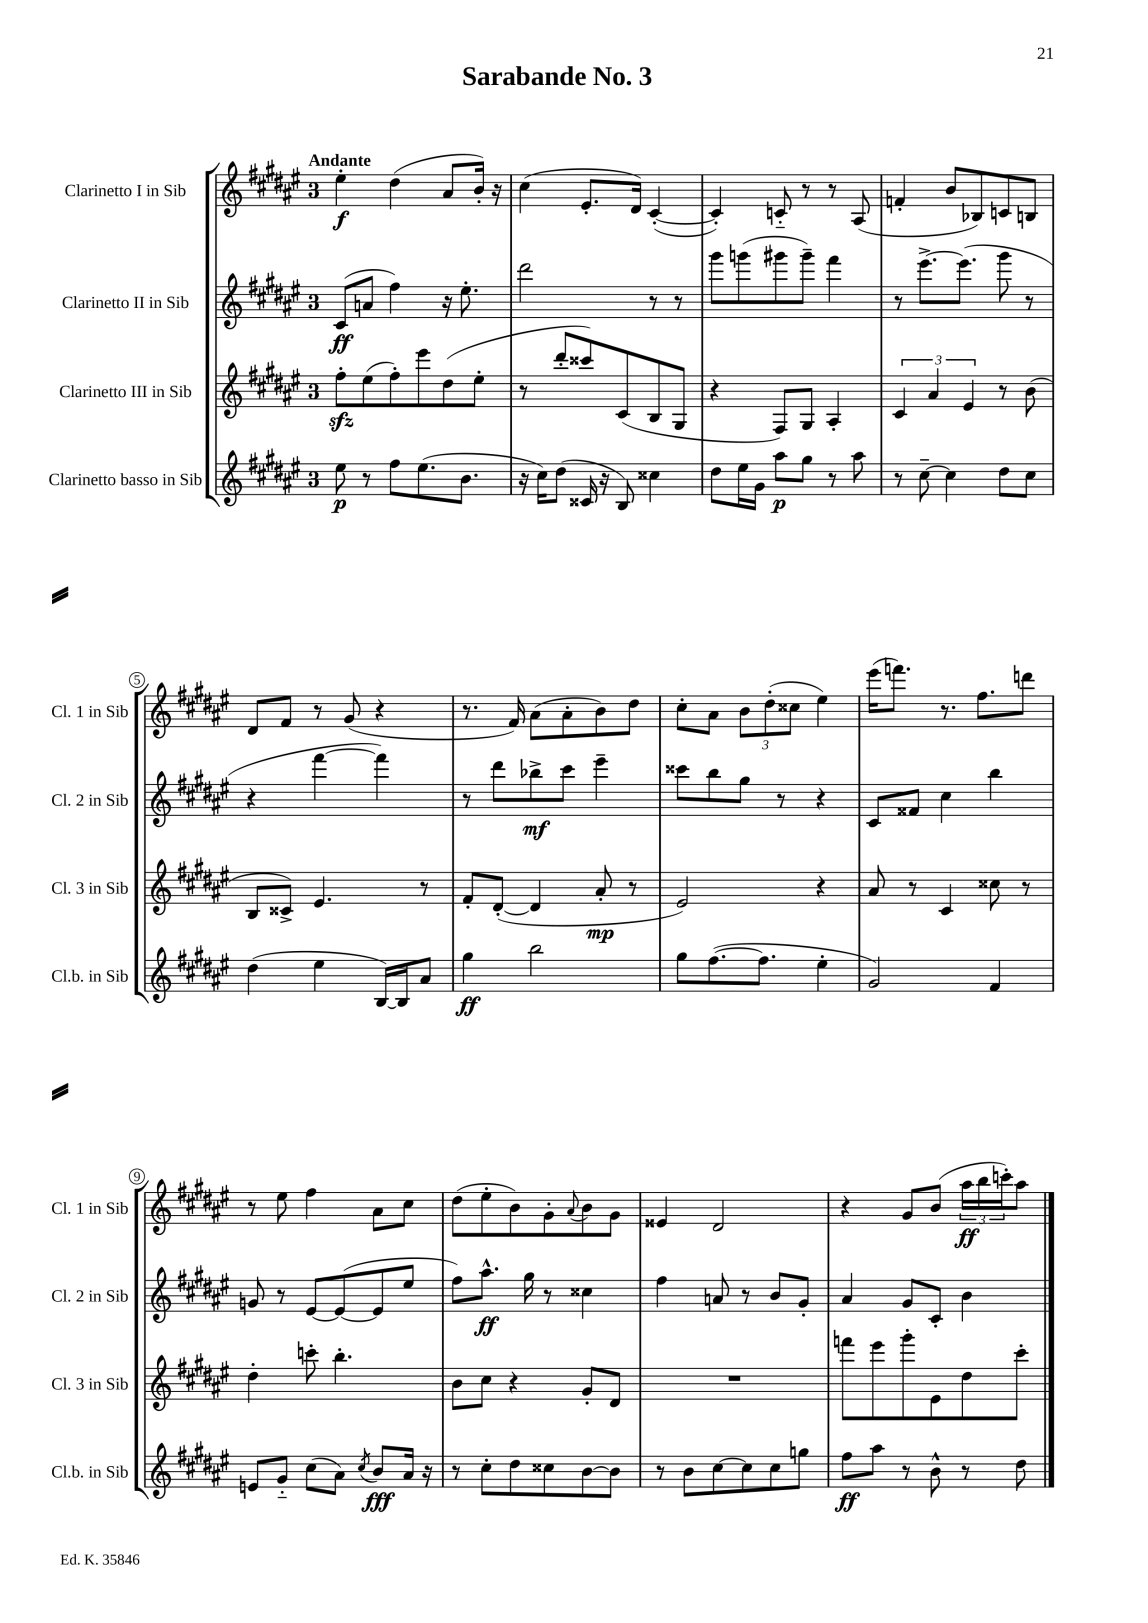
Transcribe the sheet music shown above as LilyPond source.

\header { title = "Sarabande No. 3" }
<<
\new StaffGroup <<
\new Staff = "s0" \with { instrumentName = "Clarinetto I in Sib" shortInstrumentName = "Cl. 1 in Sib" } {
    \clef treble \key fis \major \once \override Staff.TimeSignature.style = #'single-digit \time 3/4 \tempo "Andante"
    eis''4-.\f dis''4( ais'8 b'16-.) r16 |
    cis''4( eis'8.-. dis'16) cis'4~-.( |
    cis'4-.) c'8-_ r8 r8 ais8( |
    f'4-. b'8 bes8) c'8 b8 |
    dis'8 fis'8 r8 gis'8( r4 |
    r8. fis'16) ais'8( ais'8-. b'8) dis''8 |
    cis''8-. ais'8 \tuplet 3/2 { b'8 dis''8-.( cisis''8 } eis''4) |
    eis'''16( f'''8.) r8. fis''8. d'''8 |
    r8 eis''8 fis''4 ais'8 cis''8 |
    dis''8( eis''8-. b'8) gis'8-. \appoggiatura { ais'8 } b'8 gis'8 |
    eisis'4 dis'2 |
    r4 gis'8 b'8( \tuplet 3/2 { ais''16\ff b''16 c'''16-.) } ais''8 \bar "|." |
}
\new Staff = "s1" \with { instrumentName = "Clarinetto II in Sib" shortInstrumentName = "Cl. 2 in Sib" } {
    \clef treble \key fis \major \once \override Staff.TimeSignature.style = #'single-digit \time 3/4
    cis'8\ff( a'8 fis''4) r16 eis''8.-. |
    dis'''2 r8 r8 |
    gis'''8 g'''8( gis'''8 gis'''8--) fis'''4 |
    r8 eis'''8.~-> eis'''8.( gis'''8 r8 |
    r4 fis'''4~ fis'''4) |
    r8 dis'''8 bes''8->\mf cis'''8 eis'''4-- |
    cisis'''8 b''8 gis''8 r8 r4 |
    cis'8 fisis'8 cis''4 b''4 |
    g'8 r8 eis'8~ eis'8~( eis'8 eis''8 |
    fis''8) ais''8.-^\ff gis''16 r8 cisis''4 |
    fis''4 a'8 r8 b'8 gis'8-. |
    ais'4 gis'8 cis'8-. b'4 \bar "|." |
}
\new Staff = "s2" \with { instrumentName = "Clarinetto III in Sib" shortInstrumentName = "Cl. 3 in Sib" } {
    \clef treble \key fis \major \once \override Staff.TimeSignature.style = #'single-digit \time 3/4
    fis''8-.\sfz eis''8( fis''8-.) eis'''8 dis''8( eis''8-. |
    r8 dis'''8-. cisis'''8) cis'8( b8 gis8 |
    r4 fis8) gis8 ais4-. |
    \tuplet 3/2 { cis'4 ais'4 eis'4 } r8 b'8( |
    b8 cisis'8->) eis'4. r8 |
    fis'8-. dis'8~-.( dis'4 ais'8-.\mp r8 |
    eis'2) r4 |
    ais'8 r8 cis'4 cisis''8 r8 |
    dis''4-. c'''8-. b''4.-. |
    b'8 cis''8 r4 gis'8-. dis'8 |
    R2. |
    f'''8 eis'''8 gis'''8-. eis'8 dis''8 cis'''8-. \bar "|." |
}
\new Staff = "s3" \with { instrumentName = "Clarinetto basso in Sib" shortInstrumentName = "Cl.b. in Sib" } {
    \clef treble \key fis \major \once \override Staff.TimeSignature.style = #'single-digit \time 3/4
    eis''8\p r8 fis''8 eis''8.( b'8. |
    r16 cis''16) dis''8( cisis'16 r16 b8) cisis''4 |
    dis''8 eis''16 gis'16 ais''8\p gis''8 r8 ais''8 |
    r8 cis''8~-- cis''4 dis''8 cis''8 |
    dis''4( eis''4 b16~) b16 ais'8 |
    gis''4\ff b''2 |
    gis''8 fis''8.~( fis''8. eis''4-. |
    gis'2) fis'4 |
    e'8 gis'8-_ cis''8( ais'8) \acciaccatura { cis''8 } b'8\fff ais'16 r16 |
    r8 cis''8-. dis''8 cisis''8 b'8~ b'8 |
    r8 b'8 cis''8~ cis''8 cis''8 g''8 |
    fis''8\ff ais''8 r8 b'8-^ r8 dis''8 \bar "|." |
}
>>
>>
\layout { \context { \Score \override BarNumber.stencil = #(make-stencil-circler 0.1 0.3 ly:text-interface::print) } }
